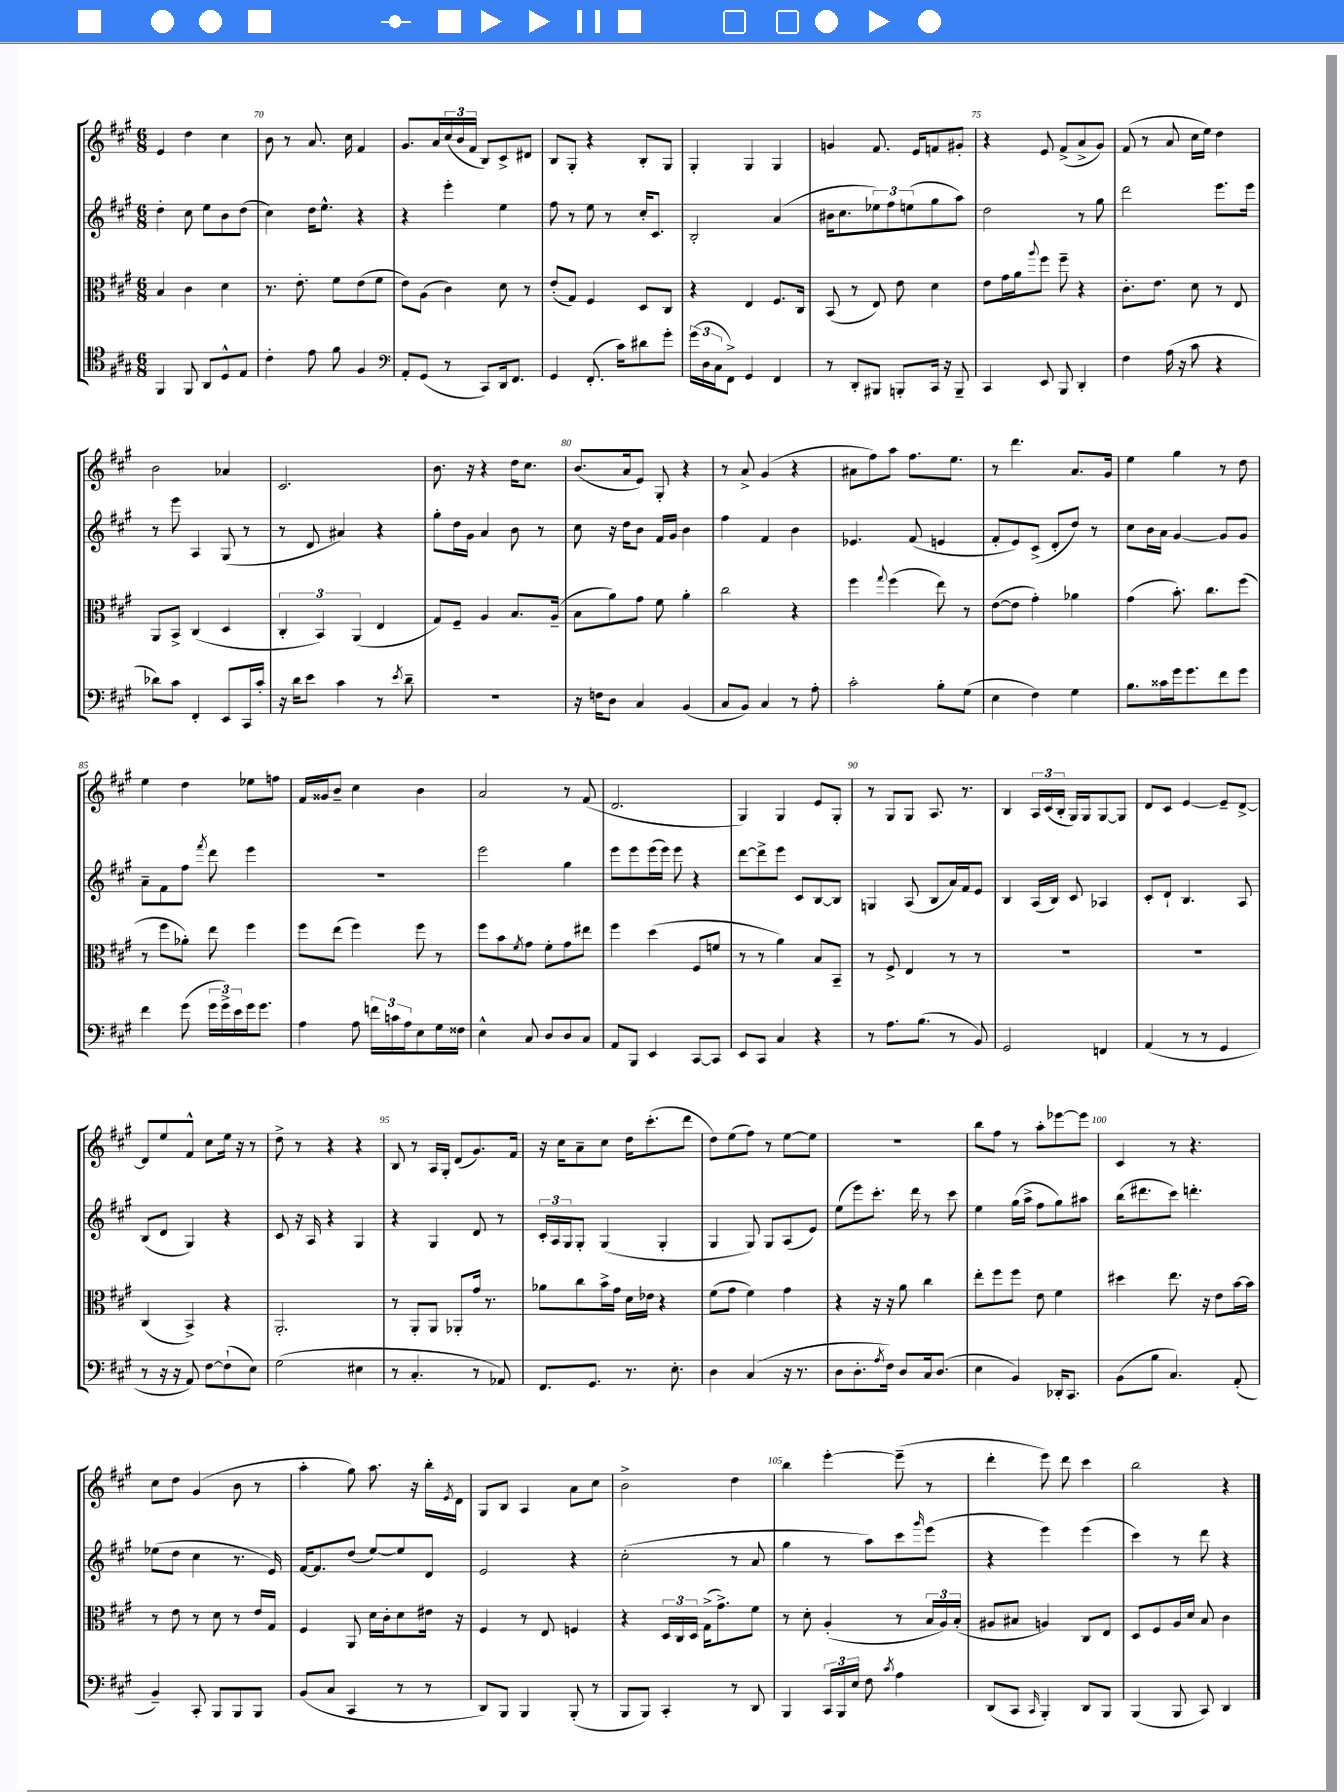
<<
\new StaffGroup <<
\new Staff = "s0" {
    \clef treble \key a \major \numericTimeSignature \time 6/8
    e'4 d''4 cis''4 |
    b'8 r8 a'8. cis''16 fis'4 |
    gis'8. a'16 \tuplet 3/2 { cis''16( b'16 fis'16 } b8) cis'8-> dis'8 |
    b8 gis8-. r4 b8-. gis8 |
    gis4-. gis4 gis4 |
    g'4 fis'8. e'16 f'8 gis'8-. |
    r4 e'8 fis'8->( a'8-> gis'8) |
    fis'8( r8 a'8 cis''16 e''16) d''4 |
    b'2 aes'4 |
    cis'2. |
    b'8. r16 r4 d''16 cis''8. |
    b'8.( a'16 e'8) gis8-. r4 |
    r8 a'8-> gis'4( r4 |
    ais'8 fis''8) a''8 fis''8. e''8. |
    r8 d'''4. a'8. gis'16 |
    e''4 gis''4 r8 d''8 |
    e''4 d''4 ees''8 f''8 |
    fis'16 gisis'16 b'8-- cis''4 b'4 |
    a'2 r8 fis'8( |
    d'2. |
    gis4) gis4 e'8 gis8-. |
    r8 gis8 gis8 a8. r8. |
    b4 \tuplet 3/2 { a16 cis'16( b16-. } gis16) gis16 gis8~ gis8 |
    d'8 cis'8 e'4~ e'8-- d'8~-> |
    d'8 e''8 fis'8-^ cis''8 e''16 r16 r8 |
    d''8-> r8 r4 r4 |
    b8 r8 a16 gis16-. d'8( gis'8.) fis'16 |
    r16 cis''16 a'8-- cis''8 d''16 cis'''8.-.( d'''8 |
    d''8) e''8( fis''8) r8 e''8~ e''8 |
    R2. |
    b''8 fis''8 r8 a''8-. ees'''8~ ees'''8 |
    cis'4 r8 r4. |
    cis''8 d''8 gis'4( b'8 r8 |
    a''4-. gis''8) a''8. r16 b''16-. \acciaccatura { e'8 } d'16 |
    gis8 b8 a4 a'8 cis''8 |
    b'2-> d''4 |
    b''4 e'''4~-. e'''8--( r8 |
    d'''4-. e'''8) d'''8 cis'''4 |
    b''2 r4 \bar "|." |
}
\new Staff = "s1" {
    \clef treble \key a \major \numericTimeSignature \time 6/8
    d''4-. cis''8 e''8 b'8 d''8( |
    cis''4) d''16 e''8.-^ r4 |
    r4 e'''4-. e''4 |
    fis''8 r8 e''8 r8 cis''16-. cis'8. |
    b2-. a'4( |
    bis'16 cis''8. \tuplet 3/2 { ees''8) fis''8 e''8( } gis''8 a''8) |
    d''2 r8 gis''8 |
    d'''2 e'''8. e'''16 |
    r8 e'''8 a4 gis8( r8 |
    r8 d'8 ais'4) r4 |
    gis''8-. d''16 gis'16 a'4 b'8 r8 |
    cis''8 r16 d''16 b'8 fis'16 gis'16 b'4 |
    fis''4 fis'4 b'4 |
    ees'4. fis'8( e'4 |
    fis'8-. e'8) cis'8->( d'8-. d''8) r8 |
    cis''8 b'16 a'16 gis'4~ gis'8 gis'8 |
    a'8-- fis'8 fis''8 \acciaccatura { fis'''8 } d'''8 e'''4 |
    R2. |
    e'''2 gis''4 |
    e'''8 e'''8 e'''16( e'''16) e'''8 r4 |
    d'''8~ d'''8-> e'''8 cis'8 b8~ b8 |
    g4 a8( b8 a'16) fis'16 e'8 |
    b4 a16( b16) cis'8 aes4 |
    cis'8-. d'8-! b4. a8 |
    b8( d'8 gis4) r4 |
    cis'8 r16 a16 r4 gis4 |
    r4 gis4 d'8 r8 |
    \tuplet 3/2 { cis'16-. a16 gis16 } gis8-. gis4( gis4-. |
    gis4 gis8) gis8 a8( e'8) |
    e''8( e'''8) cis'''8.-. d'''16 r8 cis'''8 |
    e''4 gis''16( a''16-> fis''8 gis''8) ais''8 |
    b''16( dis'''8. cis'''8) d'''4.-. |
    ees''8( d''8 cis''4 r8. e'16) |
    fis'16~ fis'8. d''8( e''8~) e''8 d'8 |
    e'2 r4 |
    cis''2-.( r8 a'8 |
    gis''4 r8 a''8) cis'''8 \grace { gis'''16 } e'''8( |
    r4 e'''4) e'''4( |
    cis'''4) r8 d'''8 r4 \bar "|." |
}
\new Staff = "s2" {
    \clef alto \key a \major \numericTimeSignature \time 6/8
    b4 cis'4 d'4 |
    r8. e'8.-. fis'8 e'8( fis'8 |
    e'8) a8( cis'4) d'8 r8 |
    e'8-.( gis8) fis4 d8 cis8 |
    r4 e4 fis8. cis16 |
    b,8( r8 e8) e'8 d'4 |
    e'8 gis'16 a'16 \appoggiatura { a''8 } fis''8 fis''8-- r4 |
    cis'8.-. e'8. d'8 r8 e8 |
    a,8 b,8-> cis4( d4 |
    \tuplet 3/2 { cis4-. b,4) a,4( } e4 |
    gis8) fis8-- a4 b8. a16--( |
    b8 a'8) gis'8 fis'8 a'4-. |
    cis''2 r4 |
    fis''4 \appoggiatura { gis''8 } fis''4( e''8) r8 |
    e'8~( e'8 gis'4-.) aes'4 |
    gis'4( b'8.-.) cis''8. fis''8( |
    r8 fis''8 aes'8-.) e''8 fis''4 |
    fis''8 e''8( fis''4) fis''8 r8 |
    fis''8 b'8 \acciaccatura { fis'8 } gis'8 fis'8-. gis'8 eis''8 |
    fis''4 d''4( fis8 f'8 |
    r8 r8 a'4) b8 b,8-- |
    r8 fis8-> e4 r8 r8 |
    R2. |
    R2. |
    cis4( b,4->) r4 |
    a,2.-. |
    r8 a,8-. a,8 aes,8-. gis'16 r8. |
    aes'8 cis''8 b'16-> gis'16 d'16 ees'16 r4 |
    fis'8( gis'8 fis'4) gis'4 |
    r4 r16 r16 a'8 cis''4 |
    e''8-. fis''8 fis''8 e'8 fis'4 |
    dis''4 e''8. r16 e'8 b'16~ b'16 |
    r8 e'8 r8 d'8 r8 e'16 gis16 |
    fis4 a,8 d'16 cis'16-. d'8 eis'16 r16 |
    fis4 r8 e8 f4 |
    r4 \tuplet 3/2 { d16 cis16 d16 } gis16->( gis'8.->) fis'8 |
    r8 d'8-. a4-.( r8 \tuplet 3/2 { b16 a16) b16-.( } |
    ais8 bis8 a4) cis8 e8 |
    d8 fis8 a16 d'16 b8 cis'4 \bar "|." |
}
\new Staff = "s3" {
    \clef tenor \key a \major \numericTimeSignature \time 6/8
    fis,4 fis,8 a,8 d8-^ e8 |
    cis'4-. e'8 fis'8 fis4 |
    \clef bass a,8-. gis,8( r8 cis,8) d,16 fis,8. |
    gis,4 fis,8.-.( cis'16) dis'8 gis'8-. |
    \tuplet 3/2 { gis'16( d16 cis16 } fis,8->) gis,4 fis,4 |
    r8 d,8-. bis,,8 b,,8-. cis,16 r16 b,,8-- |
    cis,4 e,8 b,,8 d,4-. |
    fis4 a16( r16 cis'8 r4 |
    des'8) cis'8 fis,4-. e,8 cis,16 cis'16-. |
    r16 d'16 e'8 cis'4 r8 \acciaccatura { e'8 } d'8-- |
    R2. |
    r16 f16 d8 cis4 b,4( |
    cis8 b,8) cis4 r8 a8-. |
    cis'2-. b8-. gis8( |
    e4 fis4) gis4 |
    b8. cisis'16 gis'16 gis'8. fis'8 gis'8 |
    fis'4 gis'8( \tuplet 3/2 { gis'16 gis'16->) e'16 } gis'16 gis'8. |
    a4 a8 \tuplet 3/2 { f'16 c'16 a16 } e8 gis16 fisis16 |
    e4-^ cis8 d8 d8 cis8 |
    a,8 b,,8 e,4 cis,8~ cis,8 |
    e,8 cis,8 cis4 r4 |
    r8 a8. b8.( r8 b,8) |
    gis,2 f,4 |
    a,4( r8 r8 gis,4 |
    r8 r16 r16 a,8) fis8~ fis8-!( e8) |
    gis2( eis4 |
    r8 cis4.-. r8 aes,8) |
    fis,8. gis,8. r8. e8.-. |
    d4 cis4( r16 r8. |
    d8 d8.-. \acciaccatura { a8 } fis16) d8 cis16 d8.( |
    e4 b,4) des,16-. cis,8. |
    b,8( b8 cis4.) a,8-.( |
    b,4--) cis,8-. b,,8 b,,8 b,,8 |
    b,8( cis8 cis,4 r8 r8 |
    d,8) b,,8 b,,4 b,,8-.( r8 |
    b,,8 b,,8) cis,4-. r8 d,8 |
    b,,4 \tuplet 3/2 { cis,16 b,,16 e16 } fis8 \acciaccatura { cis'8 } a4 |
    d,8( cis,8 \grace { cis,16 } b,,4-.) d,8 b,,8 |
    b,,4( b,,8 cis,8) d,4 \bar "|." |
}
>>
>>
\layout { \context { \Score currentBarNumber = #69 \override BarNumber.break-visibility = ##(#f #t #t) barNumberVisibility = #(every-nth-bar-number-visible 5) } }
